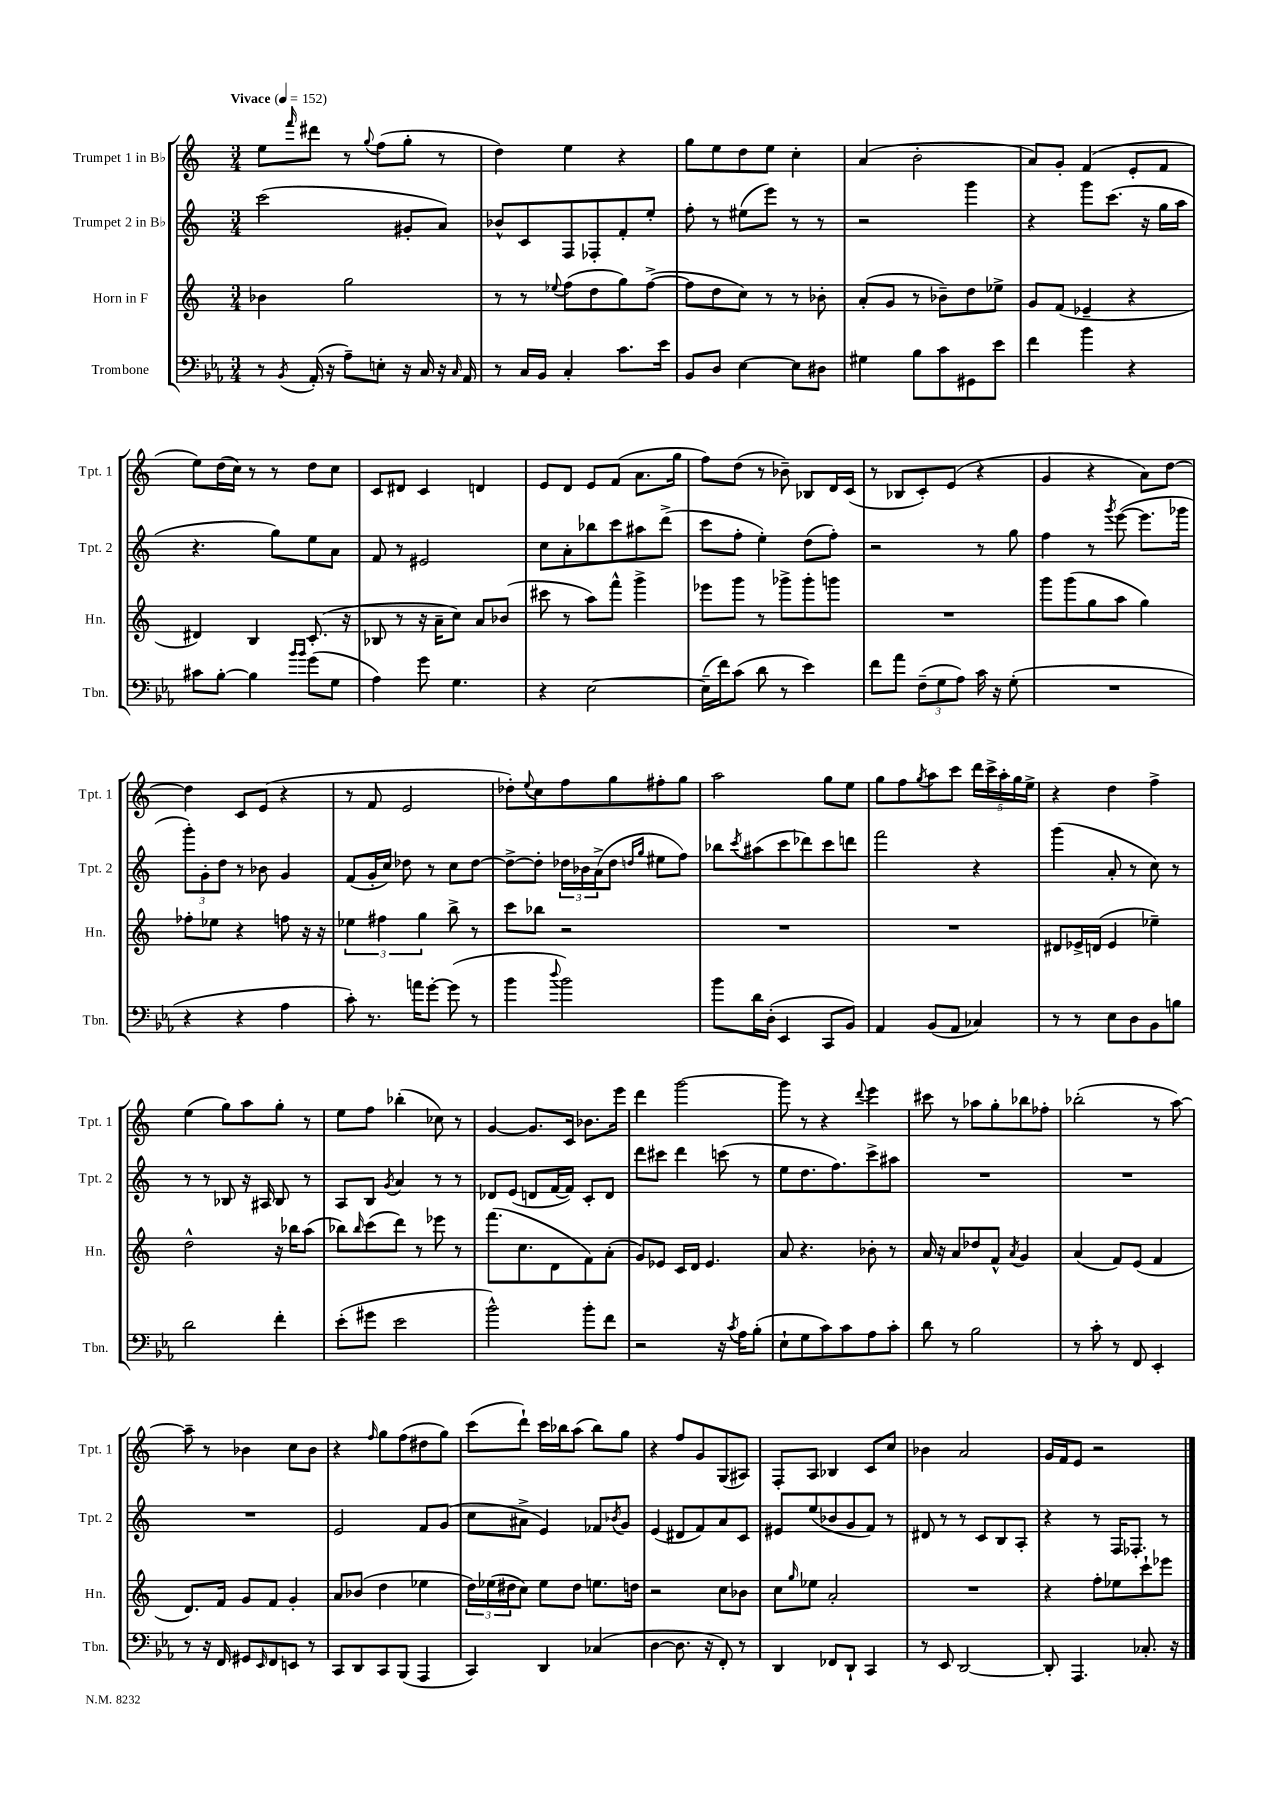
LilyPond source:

<<
\new StaffGroup <<
\new Staff = "s0" \with { instrumentName = "Trumpet 1 in Bb" shortInstrumentName = "Tpt. 1" } {
    \clef treble \key c \major \numericTimeSignature \time 3/4 \tempo "Vivace" 4 = 152
    e''8 \grace { f'''16 } dis'''8 r8 \appoggiatura { g''8 } f''8( g''8-. r8 |
    d''4) e''4 r4 |
    g''8 e''8 d''8 e''8 c''4-. |
    a'4( b'2-. |
    a'8) g'8-. f'4( e'8-. f'8 |
    e''8) d''16( c''16) r8 r8 d''8 c''8 |
    c'8 dis'8 c'4 d'4 |
    e'8 d'8 e'8 f'8( a'8. g''16 |
    f''8) d''8( r8 bes'8--) bes8 d'16 c'16( |
    r8 bes8 c'8-.) e'8( r4 |
    g'4 r4 a'8) d''8~ |
    d''4 c'8 e'8( r4 |
    r8 f'8 e'2 |
    des''8-.) \appoggiatura { e''8 } c''8 f''8 g''8 fis''8-. g''8 |
    a''2 g''8 e''8 |
    g''8 f''8 \acciaccatura { g''8 } a''8 c'''8 \tuplet 5/4 { d'''16 c'''16-> a''16-. g''16 e''16-> } |
    r4 d''4 f''4-> |
    e''4( g''8) a''8 g''8-. r8 |
    e''8 f''8 bes''4-.( ces''8) r8 |
    g'4~ g'8. c'16 bes'8. e'''16 |
    d'''4 g'''2~ |
    g'''8 r8 r4 \appoggiatura { d'''8 } e'''4 |
    cis'''8 r8 aes''8 g''8-. bes''8 fes''8-. |
    bes''2-.( r8 a''8~) |
    a''8-- r8 bes'4 c''8 bes'8 |
    r4 \grace { f''16 } g''8 f''8( dis''8 g''8) |
    c'''8( d'''8-!) c'''16 bes''16 a''8( bes''8) g''8 |
    r4 f''8 g'8 g8( ais8) |
    f8-. a8 bes4 c'8 c''8 |
    bes'4 a'2 |
    g'16 f'16 e'8 r2 \bar "|." |
}
\new Staff = "s1" \with { instrumentName = "Trumpet 2 in Bb" shortInstrumentName = "Tpt. 2" } {
    \clef treble \key c \major \numericTimeSignature \time 3/4
    c'''2( gis'8-. a'8) |
    bes'8-^ c'8 f8 fes8-. f'8-. e''8-. |
    f''8-. r8 eis''8( e'''8) r8 r8 |
    r2 g'''4 |
    r4 g'''8 c'''8.( r16 g''16 a''16 |
    r4. g''8) e''8 a'8 |
    f'8 r8 eis'2 |
    c''8 a'8-. bes''8 c'''8 ais''8 d'''8->( |
    c'''8 f''8-. e''4-.) d''8( f''8-.) |
    r2 r8 g''8 |
    f''4 r8 \acciaccatura { g'''8 } e'''8~( e'''8. ges'''16 |
    \tuplet 3/2 { g'''8-.) g'8-. d''8 } r8 bes'8 g'4 |
    f'8( g'16-. c''16) des''8 r8 c''8 des''8~ |
    des''8~-> des''8-. \tuplet 3/2 { des''16 bes'16 a'16->( } des''8 \grace { d''16 g''16 } eis''8 f''8) |
    bes''8 \acciaccatura { c'''8 } ais''8( c'''8 des'''8) c'''8 d'''8 |
    f'''2 r4 |
    g'''4( a'8-. r8 c''8) r8 |
    r8 r8 bes8 r16 ais16 bes8 r8 |
    a8 b8 \acciaccatura { g'8 } a'4 r8 r8 |
    des'8 e'8( d'8 f'16~ f'16) c'8-. d'8 |
    d'''8 cis'''8 d'''4 c'''8( r8 |
    e''8 d''8. f''8.) c'''8-> ais''8 |
    R2. |
    R2. |
    R2. |
    e'2 f'8 g'8( |
    c''8 ais'8-> e'4) fes'8 \acciaccatura { bes'8 } g'8 |
    e'4( dis'8 f'8) a'8 c'8 |
    eis'8 e''8( bes'8 g'8 f'8) r8 |
    dis'8 r8 r8 c'8 b8 a8-. |
    r4 r8 f16 fes8.-. r8 \bar "|." |
}
\new Staff = "s2" \with { instrumentName = "Horn in F" shortInstrumentName = "Hn." } {
    \clef treble \key c \major \numericTimeSignature \time 3/4
    bes'4 g''2 |
    r8 r8 \appoggiatura { ees''8 } f''8( d''8 g''8) f''8~->( |
    f''8 d''8 c''8) r8 r8 bes'8-. |
    a'8-.( g'8 r8 bes'8--) d''8 ees''8-> |
    g'8 f'8( ees'4-- r4 |
    dis'4) b4 c'8.-.( r16 |
    bes8 r8 r16 a'16-- c''8) a'8 bes'8( |
    cis'''8 r8 a''8) f'''8-^ g'''4-> |
    ees'''8 g'''8 r8 ges'''8-> ges'''8-. g'''8 |
    R2. |
    g'''8 g'''8( g''8 a''8 g''4) |
    fes''8-. ees''8 r4 f''8 r16 r16 |
    \tuplet 3/2 { ees''4 fis''4 g''4 } b''8-> r8 |
    c'''8 bes''8 r2 |
    R2. |
    R2. |
    dis'8 ees'16-> d'16( ees'4 ees''4--) |
    d''2-^ r16 bes''16 a''8( |
    bes''8) \grace { bes''16 } c'''8( d'''8) r8 ees'''8 r8 |
    f'''8.( c''8. d'8 f'8) a'8-.( |
    g'8) ees'8 c'16 d'16 ees'4. |
    a'8 r4. bes'8-. r8 |
    a'16 r16 a'8 des''8 f'8-^ \acciaccatura { a'8 } g'4 |
    a'4( f'8) e'8( f'4 |
    d'8.) f'16 g'8 f'8 g'4-. |
    a'8 bes'8( d''4 ees''4 |
    \tuplet 3/2 { d''16) ees''16( dis''16 } c''8) ees''8 dis''8 e''8. d''16 |
    r2 c''8 bes'8 |
    c''8 \grace { g''16 } ees''8 a'2-. |
    R2. |
    r4 f''8-. ees''8 c'''8-! ees'''8 \bar "|." |
}
\new Staff = "s3" \with { instrumentName = "Trombone" shortInstrumentName = "Tbn." } {
    \clef bass \key ees \major \numericTimeSignature \time 3/4
    r8 \acciaccatura { bes,8 } aes,16-.( r16 aes8--) e8-. r16 c16 r16 \grace { c16 } aes,16 |
    r8 c16 bes,16 c4-. c'8. ees'16 |
    bes,8 d8 ees4~ ees8 dis8 |
    gis4 bes8 c'8 gis,8 ees'8 |
    f'4 bes'4 r4 |
    cis'8 bes8~-. bes4 \grace { bes'16 bes'16 } g'8( g8 |
    aes4) g'8 g4. |
    r4 ees2~ |
    ees16--( f'16) c'8( d'8 r8 ees'4) |
    f'8 aes'8 \tuplet 3/2 { f8--( g8 aes8) } c'16 r16 g8-.( |
    R2. |
    r4 r4 aes4 |
    c'8-.) r8. a'16 g'8~-. g'8( r8 |
    bes'4 \appoggiatura { d''8 } bes'2) |
    bes'8 d'16 d16-.( ees,4 c,8 bes,8) |
    aes,4 bes,8( aes,8 ces4) |
    r8 r8 ees8 d8 bes,8 b8 |
    d'2 f'4-. |
    ees'8-.( gis'8 ees'2 |
    bes'2-^) bes'8-. f'8 |
    r2 r16 \acciaccatura { c'8 } aes16 bes8-.( |
    ees8-! g8 c'8) c'8 aes8 c'8-. |
    d'8 r8 bes2 |
    r8 c'8-. r8 f,8 ees,4-. |
    r8 r16 f,16 gis,8 \grace { ees,16 } f,8 e,8 r8 |
    c,8 d,8 c,8 bes,,8( aes,,4 |
    c,4) d,4 ces4( |
    d4~ d8. r16 f,8-.) r8 |
    d,4 fes,8 d,8-! c,4 |
    r8 ees,8 d,2~ |
    d,8-. aes,,4. ces8.-. r16 \bar "|." |
}
>>
>>
\layout { \context { \Score \remove "Bar_number_engraver" } }
